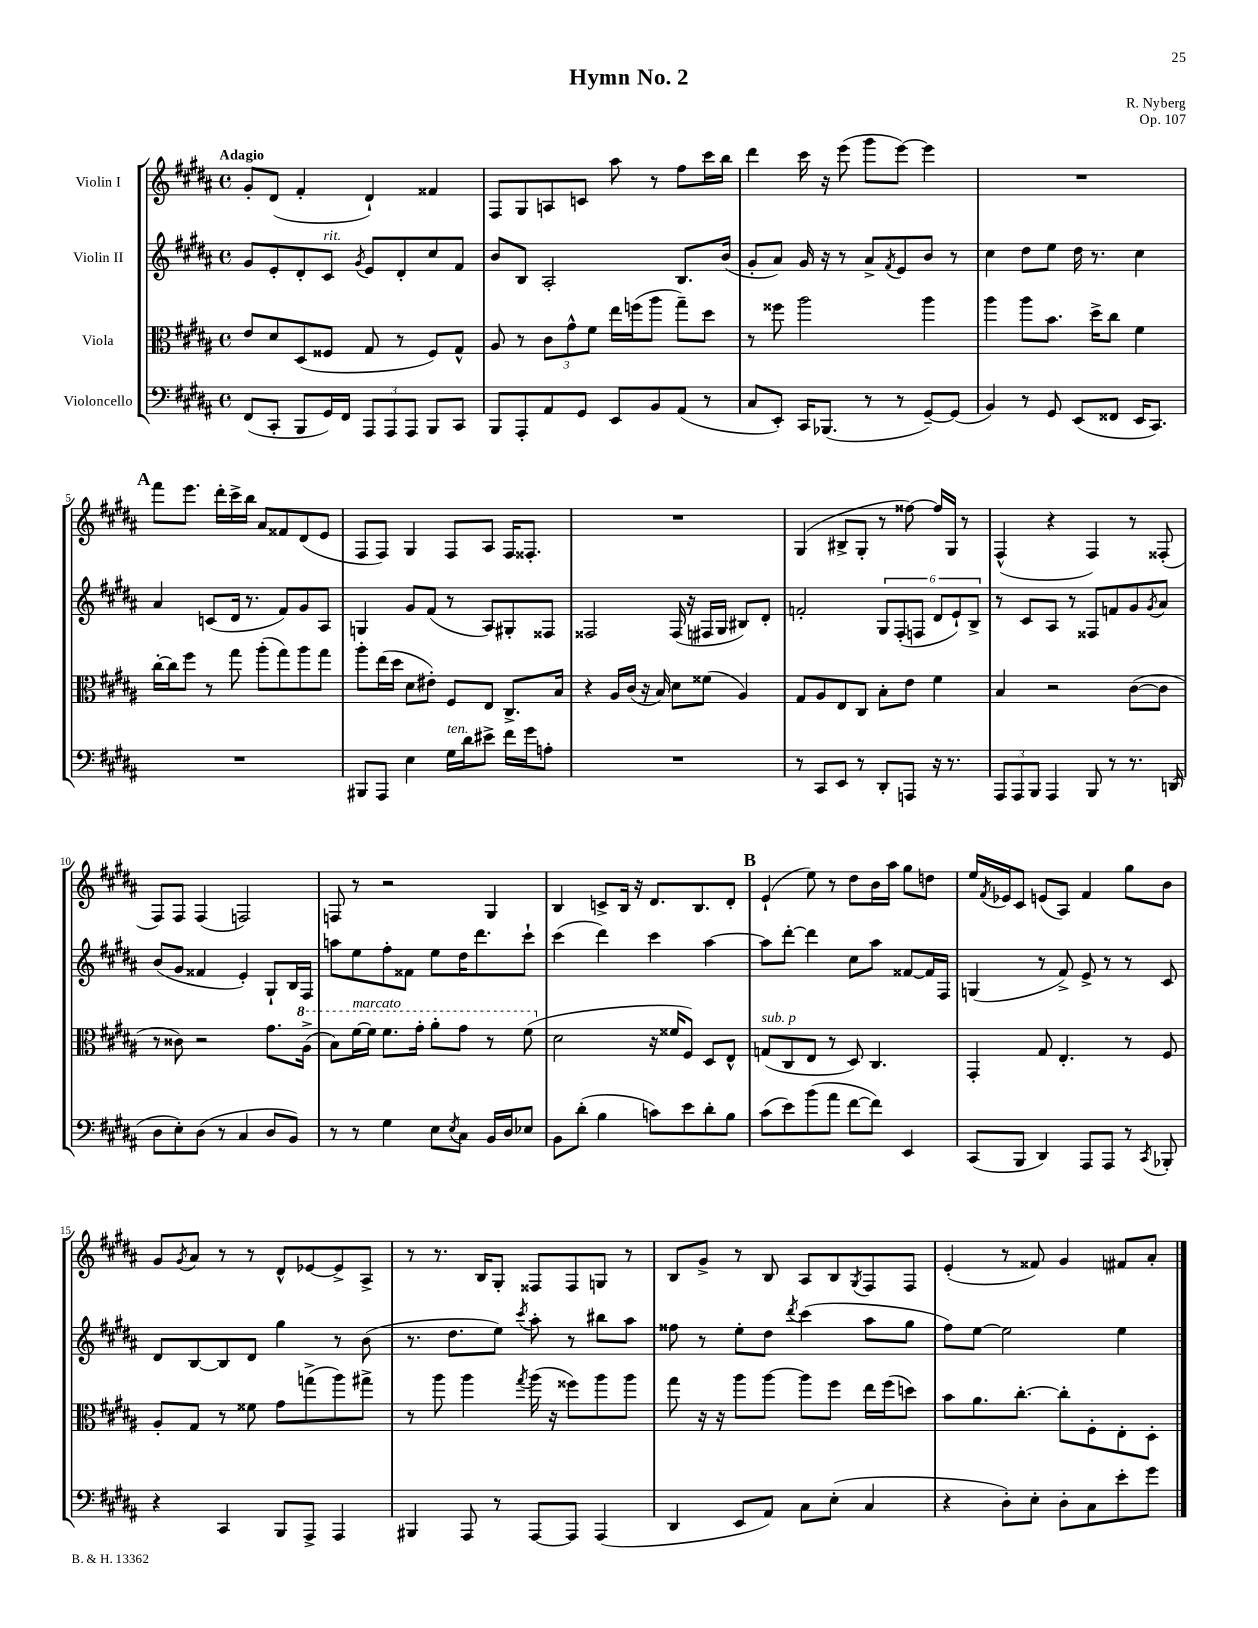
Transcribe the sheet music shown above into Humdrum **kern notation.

**kern	**kern	**kern	**kern
*part4	*part3	*part2	*part1
*staff4	*staff3	*staff2	*staff1
*I"Violoncello	*I"Viola	*I"Violin II	*I"Violin I
*clefF4	*clefC3	*clefG2	*clefG2
*k[f#c#g#d#a#]	*k[f#c#g#d#a#]	*k[f#c#g#d#a#]	*k[f#c#g#d#a#]
*M4/4	*M4/4	*M4/4	*M4/4
*met(c)	*met(c)	*met(c)	*met(c)
=1	=1	=1	=1
!	!	!	!LO:TX:a:B:t=Adagio
(8FF#/L	8e/L	8g#/L	8g#'/L
8CC#'/J	8d#/	8e'/	(8d#/J
8BBB/L	(8D#/	8d#'/	4f#'/
!	!	!LO:TX:a:i:t=rit.	!
16GG#/L)	8F##X/J	8c#/J	.
16FF#/JJ	.	.	.
.	.	8qg#/	.
12AAA#/L	8G#/	8e/L	4d#`/)
12AAA#/	.	.	.
.	8r	8d#'/	.
12AAA#/J	.	.	.
8BBB/L	8F##/L)	8cc#/	4f##X/
8CC#/J	8G#^^/J	8f#/J	.
=2	=2	=2	=2
8BBB/L	8A#/	8b/L	8F#/L
8AAA#'/	8r	8B/J	8G#/
8AA#/	12c#\L	2A#'/	8An/
.	12g#^^\	.	.
8GG#/J	.	.	8cn/J
.	12f#\J	.	.
8EE/L	16ee\LL	.	8aa#\
.	(16ffn\J	.	.
8BB/	8aa#\J	.	8r
(8AA#/J	8gg#~\L)	8.B/L	8ff#\L
8r	8dd#\J	.	16ccc#\L
.	.	(16b/Jk	16bb\JJ
=3	=3	=3	=3
8C#/L	8r	8g#'/L	4ddd#\
8EE'/J)	8ff##X\	8a#/J)	.
16CC#/KL	2aa#\	16g#/	16ccc#\
(8.BBB-X/J	.	16r	16r
.	.	8r	(8eee\
8r	.	8a#^/L	8ggg#\L
.	.	8qf#/	.
8r	.	8e/	[8eee\J)
[8GG#~/L)	4aa#\	8b/J	4eee\]
(8GG#/J]	.	8r	.
=4	=4	=4	=4
4BB/)	4aa#\	4cc#\	1r
8r	8aa#\L	8dd#\L	.
8GG#/	8.b\J	8ee\J	.
(8EE/L	.	16dd#\	.
.	16dd#^\KL	8.r	.
8FF##X/J	8cc#\J	.	.
16EE/KL	4f#\	4cc#\	.
8.CC#/J)	.	.	.
!!LO:LB:g=z
!!LO:REH:place=s1:t=A
=5	=5	=5	=5
1r	[16cc#'\LL	4a#/	8fff#\L
.	16cc#\J]	.	.
.	8ff#\J	.	8.eee\J
.	8r	(8cn/L	.
.	.	.	16ddd#'\LL
.	8gg#\	16d#/Jk	16ccc#^\
.	.	8.r	16bb\JJ
.	(8aa#'\L	.	8a#/L
.	8gg#\)	8f#/L)	8f##X/
.	8aa#\	8g#/	(8d#/
.	8gg#\J	8A#/J	8e/J
=6	=6	=6	=6
8BBB#X/L	8aa#'\L	4Gn/	8F#/L
8AAA#/J	(16ee\L	.	8F#/J)
.	16dd#\JJ	.	.
4E\	8d#\L	8g#/L	4G#/
.	8e#X'\J)	(8f#/J	.
!LO:TX:a:i:t=ten.	!	!	!
16G#\LL	8F#/L	8r	8F#/L
16d#\J	.	.	.
8e#X^\J	8E/J	8A#/L)	8A#/J
16f#\LL	8.C#^/L	8G#X'/	16F#/KL
16g#\J	.	.	8.F##X'/J
8An'\J	.	8F##X/J	.
.	16B/Jk	.	.
=7	=7	=7	=7
1r	4r	2F##X/	1r
.	16A#/LL	.	.
.	(16c#/JJ	.	.
.	16r	.	.
.	16B/)	.	.
.	8d#\L	(16F##/	.
.	.	16r	.
.	(8f##X\J	16F#X/LL	.
.	.	16G#/JJ	.
.	4A#/)	8B#X/L)	.
.	.	8d#'/J	.
=8	=8	=8	=8
8r	8G#/L	2fn'/	(4G#/
8CC#/L	8A#/	.	.
8EE/J	8E/	.	8B#X^/L
8r	8C#/J	.	8G#'/J
8DD#'/L	8B'\L	12G#/L	8r
.	.	(12F#'/	.
8AAAn/J	8e\J	.	[8ff##X\)
.	.	12Fn/J	.
16r	4f#\	12d#/L	16ff##/LL]
8.r	.	.	16G#/JJ
.	.	12e`/)	.
.	.	.	8r
.	.	12B^/J	.
=9	=9	=9	=9
12AAA#/L	4B/	8r	(4F#^^/
12AAA#/	.	.	.
.	.	8c#/L	.
12BBB/J	.	.	.
4AAA#/	2r	8A#/J	4r
.	.	8r	.
8BBB/	.	8F##X/L	4F#/)
8r	.	8fn/	.
8.r	([8c#\L	8g#/	8r
.	.	8qg#/	.
.	8c#\J]	8a#/J	(8F##X'/
(16DDn/	.	.	.
!!LO:LB:g=z
=10	=10	=10	=10
8D#\L	8r	(8b/L	8F#/L)
8E'\)	8c##X\)	8g#/J	8F#/J
(8D#\J	2r	4f##X/	(4F#/
8r	.	.	.
4C#/	.	4e'/)	2Fn/)
8D#/L	8.g#\L	8G#`/L	.
8BB/J)	.	16B/L	.
*	*8va	*	*
.	(16a#^\Jk	16F#/JJ	.
=11	=11	=11	=11
8r	8b\L)	8aan\L	8Fn/
!	!LO:TX:a:i:t=marcato	!	!
8r	[16ff#\L	8ee\	8r
.	16ff#\JJ]	.	.
4G#\	8.ff#\L	8ff#'\	2r
.	.	8f##X\J	.
.	16gg#'\Jk	.	.
8E\L	8aa#'\L	8ee\L	.
8qE/	.	.	.
8C#\J	8gg#\J	16dd#\K	.
.	.	8.ddd#\	.
16BB/LL	8r	.	4G#/
16D#/J	.	.	.
8E-X/J	(8ff#\	8ccc#`\J	.
=12	=12	=12	=12
*	*X8va	*	*
8BB\L	2d#\	(4ccc#\	4B/
(8d#'\J	.	.	.
4B\	.	4ddd#\)	8cn^/L
.	.	.	16B/Jk
.	.	.	16r
8cn\L)	16r	4ccc#\	8.d#/L
.	16f##X/KL	.	.
8e\	8F#/J)	.	.
.	.	.	8.B/
8d#'\	8D#/L	[4aa#\	.
8B\J	8E^^/J	.	8d#'/J
!!LO:REH:place=s1:t=B
=13	=13	=13	=13
!	!LO:TX:a:i:t=sub. p	!	!
(8c#\L	(8Gn/L	8aa#\L]	(4e`/
8e\)	8C#/	[8ddd#'\J	.
(8b\	8E/J	4ddd#\]	8ee\)
8a#\J	8r	.	8r
[8f#\L	8D#/)	8cc#\L	8dd#\L
8f#\J])	4.C#/	8aa#\J	16b\L
.	.	.	16aa#\JJ
4EE/	.	[8f##X/L	8gg#\L
.	.	16f##/L]	8ddn\J
.	.	16F#/JJ	.
=14	=14	=14	=14
(8CC#/L	4GG#'/	(4Gn/	16ee/LL
.	.	.	8qf#/
.	.	.	16e-X/J
8BBB/J	.	.	8c#/J
4DD#/)	8G#/	8r	(8en/L
.	4.E'/	8f#^/)	8A#/J)
8AAA#/L	.	8e^/	4f#/
8AAA#/J	.	8r	.
8r	8r	8r	8gg#\L
8qCC#/	.	.	.
8BBB-X'/	8F#/	8c#/	8b\J
!!LO:LB:g=z
=15	=15	=15	=15
4r	8A#'/L	8d#/L	8g#/L
.	.	.	8qg#/
.	8G#/J	[8B/	8a#/J
4CC#/	8r	8B/]	8r
.	8f##X\	8d#/J	8r
8BBB/L	8g#\L	4gg#\	8d#^^/L
8AAA#^/J	(8ggn^\	.	[8e-X/
4AAA#/	8aa#\)	8r	8e-^/]
.	8gg#X^\J	(8b\	8A#^/J
=16	=16	=16	=16
4BBB#X/	8r	8.r	8r
.	8aa#\	.	8.r
.	.	8.dd#\L	.
8AAA#/	4aa#\	.	.
.	.	.	16B/KL
8r	.	8ee\J)	8G#'/J
.	8qgg#/	8qccc#/	.
[8AAA#/L	(16aa#\	8aa#'\	8F##X/L
.	16r	.	.
8AAA#/J]	8ff##X\L)	8r	8F##/
(4AAA#/	8aa#\	8bb#X\L	8Gn/J
.	8aa#\J	8aa#\J	8r
=17	=17	=17	=17
4DD#/	8gg#\	8ff##X\	8B/L
.	16r	8r	8g#^/J
.	16r	.	.
8EE/L	8aa#\L	8ee'\L	8r
8AA#/J)	[8aa#\J	8dd#\J	8B/
.	.	8qddd#/	.
8C#\L	8aa#\L]	(4ccc#\	8A#/L
(8E'\J	8ff#\J	.	8B/
.	.	.	8qG#/
4C#/	16ee\LL	8aa#\L	8F#/
.	(16ff#\J	.	.
.	8ddn\J)	8gg#\J	8F#/J
=18	=18	=18	=18
4r	8b\L	8ff#\L)	(4e'/
.	8.a#\	[8ee\J	.
8D#'\L)	.	2ee\]	8r
.	[8.cc#'\J	.	.
8E'\J	.	.	8f##X/)
8D#'\L	8cc#'\L]	.	4g#/
8C#\	8F#'\	.	.
8e'\	8E'\	4ee\	8f#X/L
8g#\J	8D#'\J	.	8a#'/J
==	==	==	==
*-	*-	*-	*-
